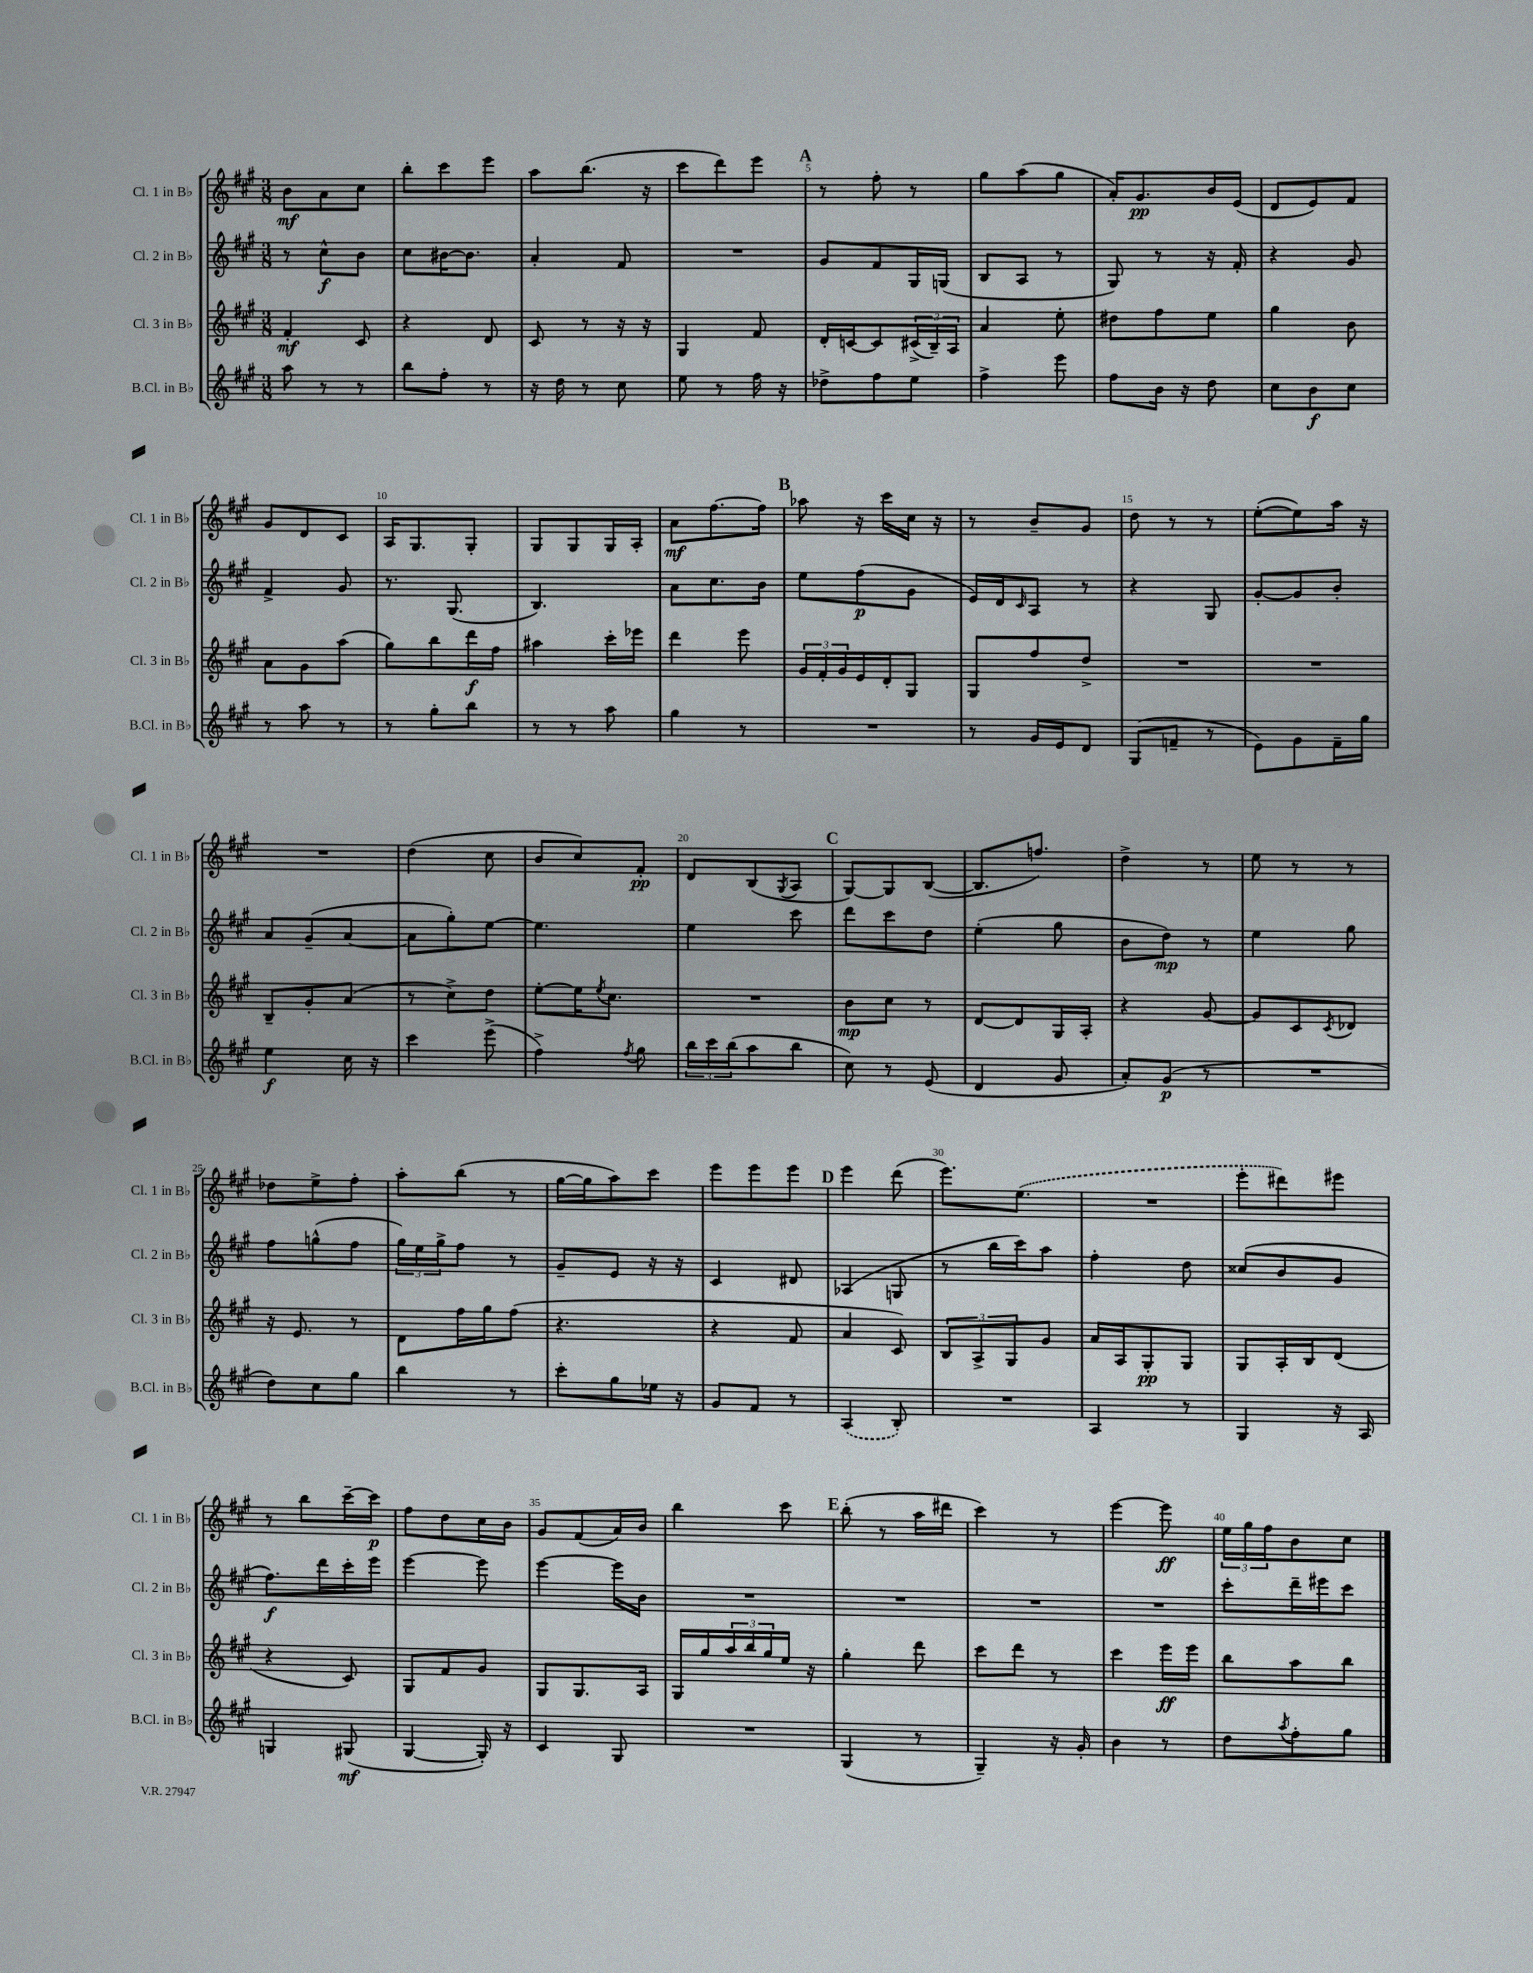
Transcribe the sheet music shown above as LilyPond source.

<<
\new StaffGroup <<
\new Staff = "s0" \with { instrumentName = "Cl. 1 in Bb" shortInstrumentName = "Cl. 1 in Bb" } {
    \clef treble \key a \major \numericTimeSignature \time 3/8
    b'8\mf a'8 cis''8 |
    b''8-. cis'''8 e'''8 |
    a''8 b''8.( r16 |
    cis'''8 d'''8) e'''8 |
    \mark \markup { \bold "A" } r8 fis''8-. r8 |
    gis''8 a''8( gis''8 |
    a'16-.) gis'8.\pp b'16 e'16( |
    d'8 e'8) fis'8 |
    gis'8 d'8 cis'8 |
    a16 gis8. gis8-. |
    gis8 gis8 gis16 a16-. |
    a'8\mf fis''8.~ fis''16 |
    \mark \markup { \bold "B" } aes''8 r16 cis'''16 cis''16 r16 |
    r8 b'8-- gis'8 |
    d''8 r8 r8 |
    e''8~-.( e''8) a''16 r16 |
    R4. |
    d''4( cis''8 |
    b'8 cis''8) fis'8-.\pp |
    d'8 b8( \acciaccatura { gis8 } a8 |
    \mark \markup { \bold "C" } gis8~) gis8 b8~( |
    b8. f''8.) |
    d''4-> r8 |
    e''8 r8 r8 |
    des''8 e''8-> fis''8-. |
    a''8-. b''8( r8 |
    gis''16~ gis''16 a''8) cis'''8 |
    e'''8 e'''8 e'''8 |
    \mark \markup { \bold "D" } e'''4 d'''8( |
    e'''8.) \once \slurDashed e''8.( |
    R4. |
    e'''8-. dis'''8) eis'''8 |
    r8 b''8 cis'''16~-- cis'''16\p |
    fis''8 d''8 cis''16 b'16 |
    gis'8 fis'8( a'16) b'16 |
    b''4 cis'''8 |
    \mark \markup { \bold "E" } b''8-.( r8 a''16 dis'''16 |
    cis'''4) r8 |
    e'''4~ e'''8\ff |
    \tuplet 3/2 { e''16 gis''16 fis''16 } b'8 cis''8 \bar "|." |
}
\new Staff = "s1" \with { instrumentName = "Cl. 2 in Bb" shortInstrumentName = "Cl. 2 in Bb" } {
    \clef treble \key a \major \numericTimeSignature \time 3/8
    r8 cis''8-^\f b'8 |
    cis''8 bis'16~ bis'8. |
    a'4-. fis'8 |
    R4. |
    \mark \markup { \bold "A" } gis'8 fis'8 gis16 g16( |
    b8 a8 r8 |
    gis8) r8 r16 fis'16-. |
    r4 gis'8 |
    fis'4-> gis'8 |
    r8. gis8.( |
    b4.) |
    a'8 cis''8. b'16 |
    \mark \markup { \bold "B" } e''8 fis''8\p( gis'8 |
    e'16) d'16 \grace { cis'16 } a8 r8 |
    r4 gis8 |
    gis'8~-. gis'8 b'8-. |
    a'8 gis'8--( a'8~ |
    a'8 gis''8-.) e''8~ |
    e''4. |
    e''4 cis'''8 |
    \mark \markup { \bold "C" } d'''8 cis'''8 d''8 |
    e''4-.( gis''8 |
    b'8 d''8\mp) r8 |
    e''4 gis''8 |
    fis''8 g''8-^( fis''8 |
    \tuplet 3/2 { gis''16) e''16 gis''16-> } fis''8 r8 |
    gis'8-- e'8 r16 r16 |
    cis'4 dis'8 |
    \mark \markup { \bold "D" } aes4( g8 |
    r8 b''16 cis'''16) a''8 |
    fis''4-. d''8 |
    cisis''8( b'8 gis'8 |
    fis''8.\f) d'''16 cis'''16-. e'''16 |
    e'''4~ e'''8 |
    e'''4~ e'''16 b'16 |
    R4. |
    \mark \markup { \bold "E" } R4. |
    R4. |
    R4. |
    cis'''8-. d'''16-- eis'''16 cis'''8 \bar "|." |
}
\new Staff = "s2" \with { instrumentName = "Cl. 3 in Bb" shortInstrumentName = "Cl. 3 in Bb" } {
    \clef treble \key a \major \numericTimeSignature \time 3/8
    fis'4-.\mf cis'8 |
    r4 d'8 |
    cis'8 r8 r16 r16 |
    gis4 fis'8 |
    \mark \markup { \bold "A" } d'16-. c'16~ c'8 \tuplet 3/2 { cis'16->( b16--) a16 } |
    a'4 e''8-. |
    dis''8 fis''8 e''8 |
    gis''4 b'8 |
    a'8 gis'8 a''8( |
    gis''8) b''8 d'''16\f fis''16 |
    ais''4 cis'''16-. ees'''16 |
    d'''4 e'''8 |
    \mark \markup { \bold "B" } \tuplet 3/2 { gis'16 fis'16-. gis'16 } e'16 d'16-. gis8 |
    gis8 fis''8 d''8-> |
    R4. |
    R4. |
    b8-- gis'8-. a'8( |
    r8 cis''8->) d''8 |
    e''8~-. e''16 \acciaccatura { e''8 } cis''8. |
    R4. |
    \mark \markup { \bold "C" } b'8\mp cis''8 r8 |
    d'8~ d'8 gis16 a16-. |
    r4 gis'8~ |
    gis'8 cis'8 \acciaccatura { cis'8 } des'8 |
    r16 e'8. r8 |
    d'8 fis''16 gis''16 fis''8( |
    r4. |
    r4 fis'8 |
    \mark \markup { \bold "D" } a'4 cis'8) |
    \tuplet 3/2 { b8 a8-> gis8 } gis'8 |
    a'16 a16 gis8-.\pp gis8 |
    gis8 a16-. b16 d'8( |
    r4 cis'8) |
    gis8 fis'8 gis'8 |
    gis8 gis8. a16 |
    gis16 gis''16 \tuplet 3/2 { a''16 b''16 gis''16 } e''16 r16 |
    \mark \markup { \bold "E" } gis''4-. d'''8 |
    cis'''8 d'''8 r8 |
    cis'''4 e'''16\ff e'''16 |
    b''8 a''8 b''8 \bar "|." |
}
\new Staff = "s3" \with { instrumentName = "B.Cl. in Bb" shortInstrumentName = "B.Cl. in Bb" } {
    \clef treble \key a \major \numericTimeSignature \time 3/8
    a''8 r8 r8 |
    b''8 fis''8-. r8 |
    r16 d''16 r8 cis''8 |
    e''8 r8 fis''16 r16 |
    \mark \markup { \bold "A" } des''8-> fis''8 e''8 |
    fis''4-> e'''8 |
    fis''8 b'16 r16 d''8 |
    cis''8 b'8\f cis''8 |
    r8 a''8 r8 |
    r8 gis''8-. b''8 |
    r8 r8 a''8 |
    gis''4 r8 |
    \mark \markup { \bold "B" } R4. |
    r8 gis'16 e'16 d'8 |
    gis8( f'8-- r8 |
    e'8) gis'8 fis'16-- gis''16 |
    e''4\f cis''16 r16 |
    cis'''4 e'''8->( |
    fis''4->) \acciaccatura { fis''8 } gis''8 |
    \tuplet 3/2 { b''16 cis'''16 b''16( } a''8 b''8 |
    \mark \markup { \bold "C" } cis''8) r8 e'8( |
    d'4 gis'8 |
    a'8-.) gis'8\p( r8 |
    R4. |
    d''8) cis''8 gis''8 |
    b''4 r8 |
    cis'''8-. gis''8 ees''16 r16 |
    gis'8 fis'8 r8 |
    \mark \markup { \bold "D" } \once \slurDashed a4( b8-.) |
    R4. |
    a4 r8 |
    gis4 r16 a16 |
    g4 gis8\mf( |
    gis4~ gis16-.) r16 |
    cis'4 gis8 |
    R4. |
    \mark \markup { \bold "E" } gis4( r8 |
    gis4--) r16 gis'16-. |
    b'4 r8 |
    d''8 \acciaccatura { a''8 } fis''8-. gis''8 \bar "|." |
}
>>
>>
\layout { \context { \Score \override BarNumber.break-visibility = ##(#f #t #t) barNumberVisibility = #(every-nth-bar-number-visible 5) } }
